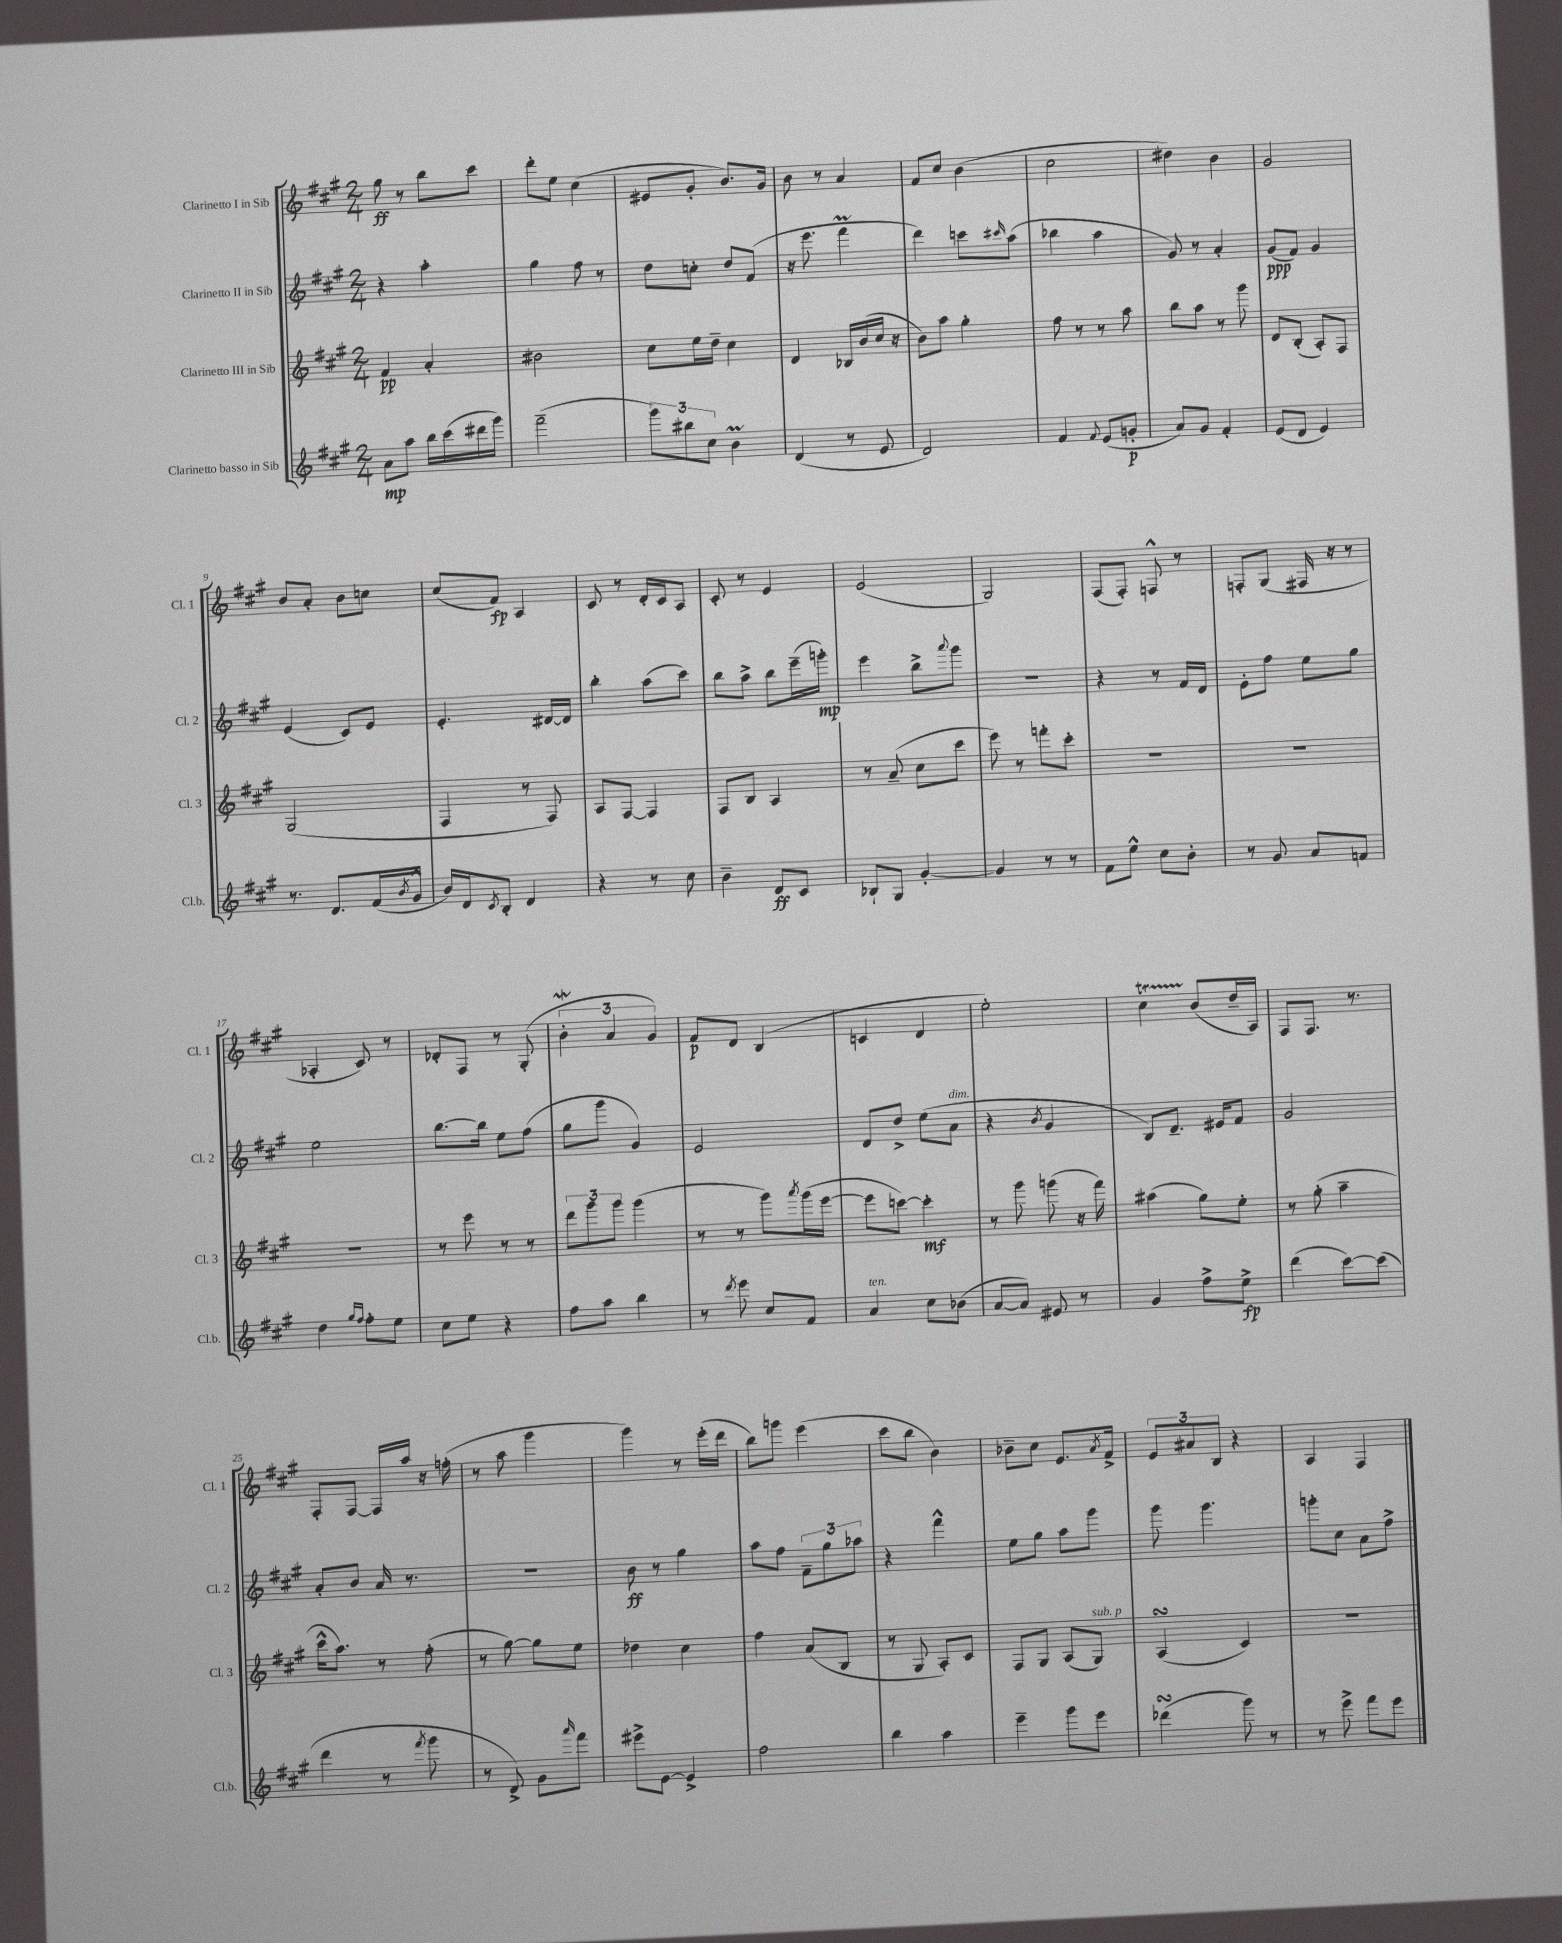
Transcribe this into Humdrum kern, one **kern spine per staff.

**kern	**kern	**kern	**kern
*staff4	*staff3	*staff2	*staff1
*clefG2	*clefG2	*clefG2	*clefG2
*k[f#c#g#]	*k[f#c#g#]	*k[f#c#g#]	*k[f#c#g#]
*M2/4	*M2/4	*M2/4	*M2/4
8a	4f#	4r	8gg#
8aa	.	.	8r
16bb	4a'	4aa'	8bb
(16ccc#	.	.	.
16ddd#	.	.	8ccc#
16ggg#)	.	.	.
=	=	=	=
(2fff#~	2b#	4gg#	8ddd'
.	.	.	8ee
.	.	8ff#	(4cc#
.	.	8r	.
=	=	=	=
12ggg#)	8cc#	8dd	8e#
12bb#	.	.	.
.	16ee	8cc'	8g#'
12cc#	.	.	.
.	16dd~	.	.
4b	4cc#	8dd	8.b)
.	.	(8f#	.
.	.	.	16g#
=	=	=	=
(4d	4d	16r	8b
.	.	8.eee	.
.	.	.	8r
8r	16B-	4fff#	4a
.	(16b	.	.
8e	16cc#	.	.
.	16r	.	.
=	=	=	=
2d)	8b)	4ddd)	8f#
.	8aa	.	8cc#
.	4gg#'	8ccc	(4b
.	.	16qqccc#	.
.	.	(8aa	.
=	=	=	=
4f#	8ff#	4bb-	2cc#
.	8r	.	.
8qqf#	.	.	.
(8e	8r	4aa	.
8g'	8aa	.	.
=	=	=	=
8a)	8bb	8g#)	4dd#)
8g#	8aa	8r	.
4f#'	8r	4a'	4b
.	8ggg#	.	.
=	=	=	=
(8e	8d	(8g#	2g#
8d	(8B'	8f#)	.
4e)	8A')	4g#	.
.	8F#	.	.
=	=	=	=
8.r	(2G#	(4e	8b
.	.	.	8a'
8.d	.	.	.
.	.	8c#)	8b
(16f#	.	8e	8cc
8qb	.	.	.
16g#^^	.	.	.
=	=	=	=
16b)	4F#	4.e'	(8cc#
16d	.	.	.
8qc#	.	.	.
8B'	.	.	8f#)
4d	8r	.	4A
.	8F#)	[16d#	.
.	.	16d#]	.
=	=	=	=
4r	8A	4bb'	8c#
.	[8F#	.	8r
8r	4F#]	(8aa	16d'
.	.	.	16c#
8cc#	.	8ccc#)	8A
=	=	=	=
4b~	8F#	8bb	8c#'
.	8B	8aa^	8r
8d	4A	8bb	4e
8c#	.	(16eee~	.
.	.	16ggg')	.
=	=	=	=
8B-`	8r	4eee	(2e
8G#	(8a~	.	.
[4g#'	8cc#	8bb^	.
.	.	8qqaaa	.
.	8ccc#	8ggg#	.
=	=	=	=
4g#]	8eee)	2r	2G#)
.	8r	.	.
8r	8fff'	.	.
8r	8ccc#'	.	.
=	=	=	=
8f#	2r	4r	(8F#
8ee^^	.	.	8F#')
8cc#	.	8r	8F^^
8b'	.	16f#	8r
.	.	16d	.
=	=	=	=
8r	2r	8e'	8F'
8g#	.	8ff#	(8G#
8a	.	8ee	16F#
.	.	.	16r
8f	.	8gg#	8r
=	=	=	=
4dd	2r	2ee	4A-'
16qqgg#	.	.	.
16qqff#	.	.	.
8ff#'	.	.	8c#)
8ee	.	.	8r
=	=	=	=
8cc#	8r	[8.bb	8d-'
8ee	8eee	.	8F#
.	.	16bb]	.
4r	8r	8ee	8r
.	8r	(8ff#	(8G#'
=	=	=	=
8ff#	12ddd	8gg#	6b'
.	12ggg#	.	.
8aa	.	8ggg#	.
.	12ggg#	.	6a
4bb	(4ggg#	4g#)	.
.	.	.	6g#)
=	=	=	=
8r	8r	2e	8f#
8qddd	.	.	.
8eee	8r	.	8d
8cc#	8ggg#)	.	(4B
.	8qaaa	.	.
8f#	(16ggg#	.	.
.	[16eee	.	.
=	=	=	=
4a	8eee]	8d	4c
.	[8ccc)	8dd^	.
8cc#	4ccc']	(8ee	4d
(8b-	.	8a	.
=	=	=	=
[8a	8r	4r	2ee')
8a])	8ggg#	.	.
.	.	8qb	.
8e#	(8ggg	4g#	.
8r	16r	.	.
.	16fff#)	.	.
=	=	=	=
4g#	(4aa#	8B)	4cc#
.	.	8.d~	.
8ff#^	8gg#)	.	(8b
.	.	16e#	.
8ee^	8ee'	8f#	16dd~
.	.	.	16A)
=	=	=	=
(4ddd	8r	2g#	8F#
.	(8gg#'	.	8.F#
[8ccc#)	4aa~	.	.
.	.	.	8.r
(8ccc#]	.	.	.
=	=	=	=
4ddd	16ccc#^^	8a'	8F#'
.	8.aa)	.	.
.	.	8b	[8F#
8r	8r	16a	16F#]
.	.	8.r	16aa
8qfff#	.	.	.
8ggg#	(8ff#'	.	16r
.	.	.	(16ff'
=	=	=	=
8r	8r	2r	8r
8d^)	[8gg#)	.	8aa
8g#	8gg#]	.	4ggg#
16qqaaa	.	.	.
8fff#	8ee	.	.
=	=	=	=
8eee#^	4dd-	8b	4ggg#)
[8e	.	8r	.
4e^]	4cc#	4gg#	8r
.	.	.	(16eee'
.	.	.	16ddd
=	=	=	=
2ff#	4ff#	8aa	8bb)
.	.	8ff#	8ggg
.	(8a	12f#~	(4eee
.	.	12gg#	.
.	8B	.	.
.	.	12aa-	.
=	=	=	=
4bb	8r	4r	8ccc#
.	8G#	.	8bb
4aa	8A')	4fff#^^	4b)
.	8c#	.	.
=	=	=	=
4eee~	8F#	8ee	8b-~
.	8G#	8gg#	8cc#
8ggg#	(8A	8aa	8.e
8eee	8G#)	8ggg#	.
.	.	.	8qa
.	.	.	16f#^
=	=	=	=
(4ddd-	(4A	8ggg#	12e
.	.	.	12a#
.	.	4.ggg#	.
.	.	.	12B
8ggg#)	4c#)	.	4r
8r	.	.	.
=	=	=	=
8r	2r	8ggg'	4A
8eee^	.	8cc#	.
8fff#	.	8a	4F#
8eee	.	8ff#^	.
==	==	==	==
*-	*-	*-	*-
